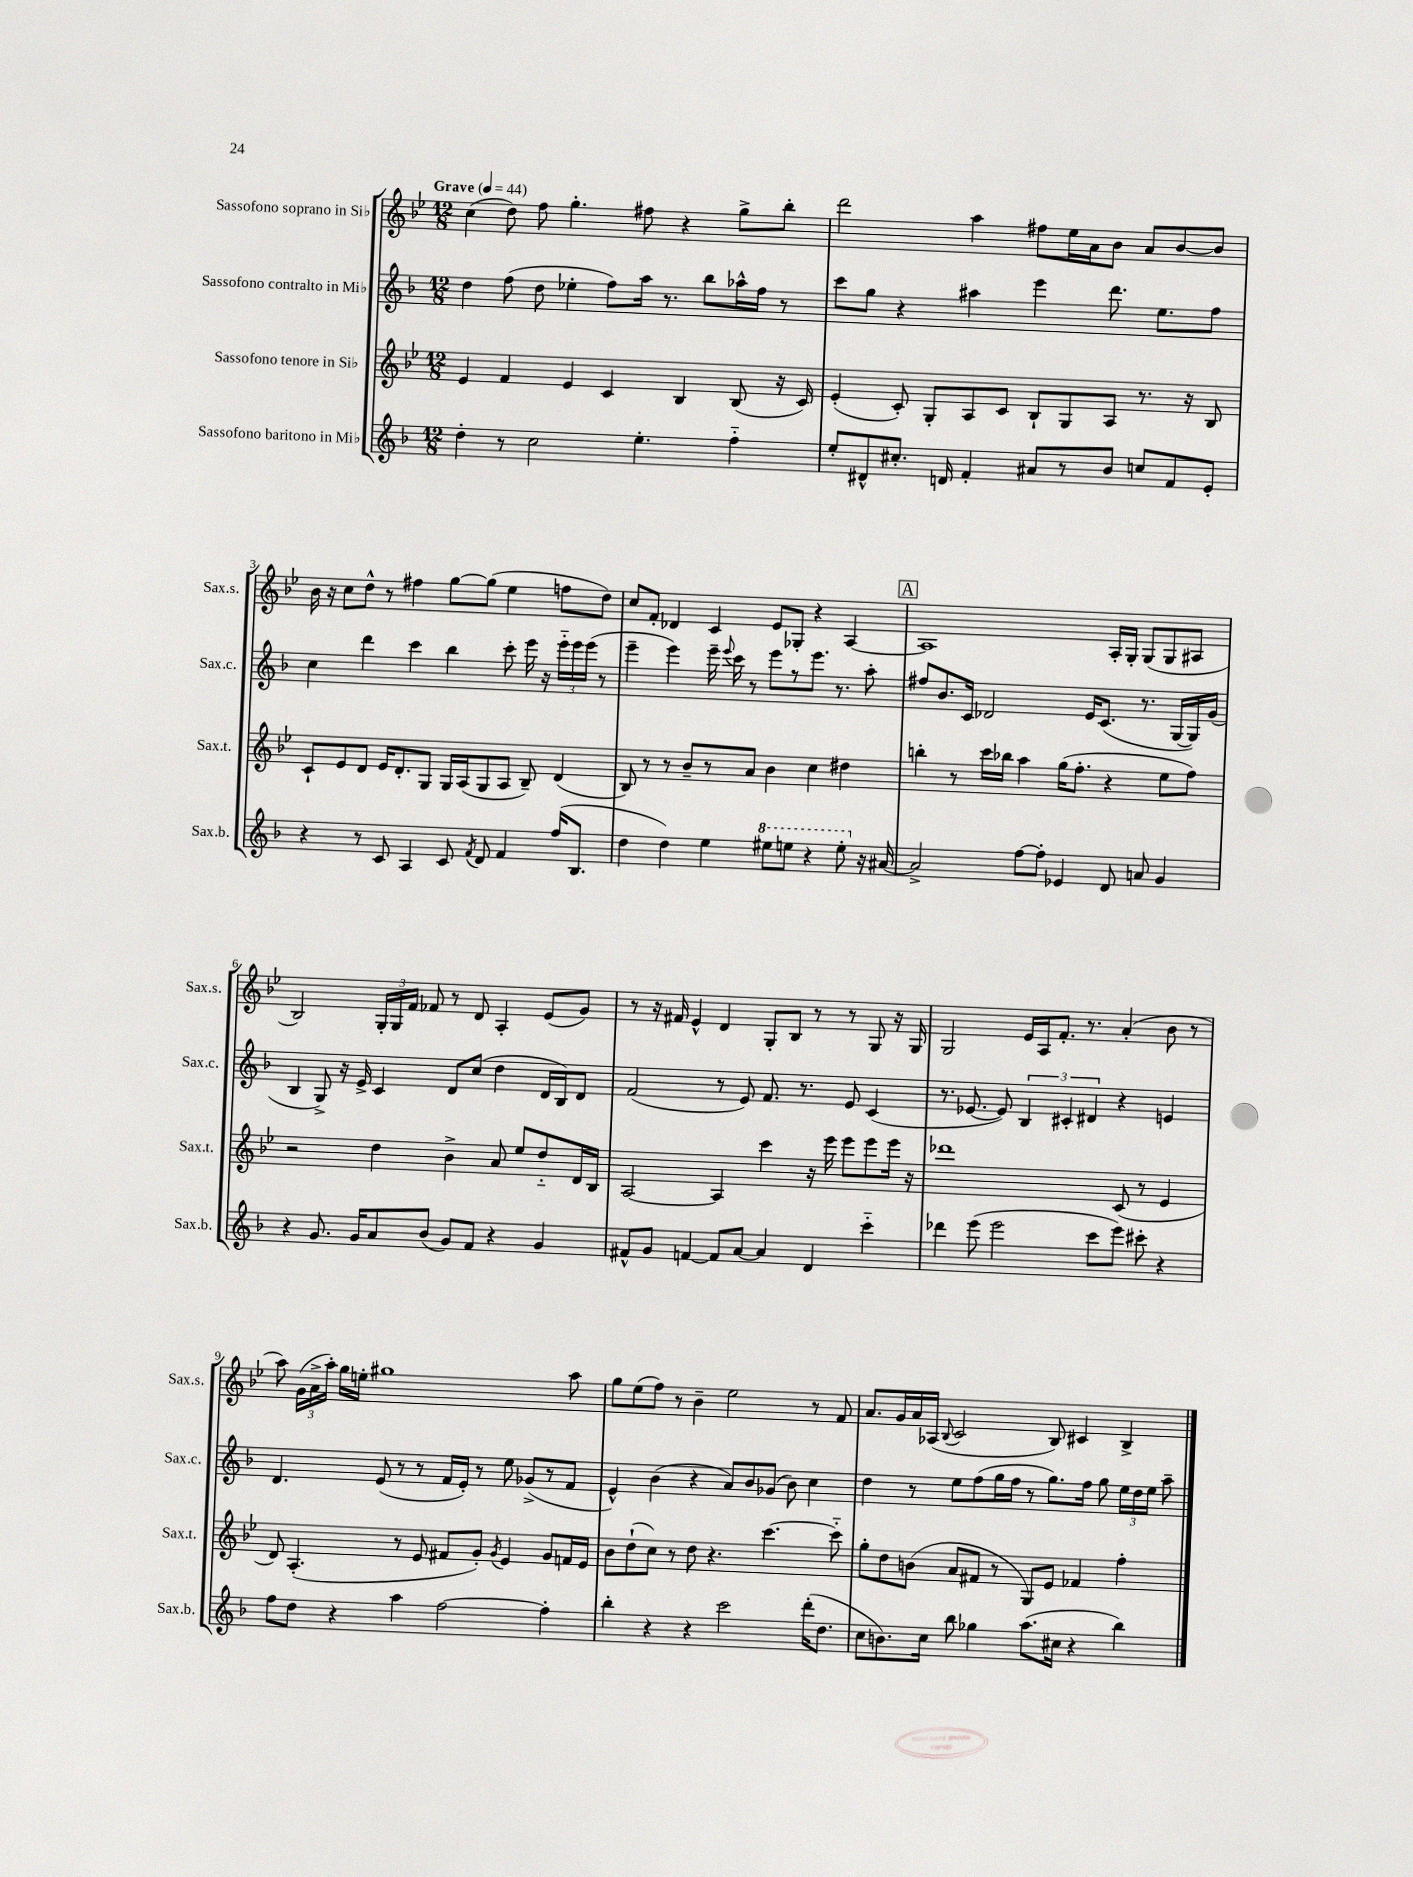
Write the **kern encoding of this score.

**kern	**kern	**kern	**kern
*staff4	*staff3	*staff2	*staff1
*clefG2	*clefG2	*clefG2	*clefG2
*k[b-]	*k[b-e-]	*k[b-]	*k[b-e-]
*M12/8	*M12/8	*M12/8	*M12/8
*MM44	*MM44	*MM44	*MM44
4dd'	4e-	4dd	(4cc
8r	4f	(8ff	8dd)
2cc	.	8dd	8ff
.	4e-	4ee-'	4.gg'
.	4c	8ff)	.
4.ee'	.	16aa	8ff#
.	.	8.r	.
.	4B-	.	4r
.	.	8bb-	.
4ff'~	(8B-	16aa-^^	8gg^
.	.	16ff	.
.	16r	8r	8bb-'
.	16c)	.	.
=	=	=	=
8ee'	(4e-'	8ccc	2ddd
8d#^^	.	8gg	.
8.cc#'	8c')	4r	.
.	8G'	.	.
16d	.	.	.
4f'	8A	4aa#	4aa
.	8c	.	.
8a#	8B-`	4eee	8ff#
8r	8G	.	16ee-
.	.	.	16a
8b-	8A	8.ddd	8b-
8cc	8.r	.	8a
.	.	8.ee	.
8f	.	.	[8b-
.	16r	.	.
8e'	8B-	8ff	8b-]
=	=	=	=
4r	8c`	4cc	16b-
.	.	.	16r
.	8e-	.	8cc
8r	8d	4ddd	8dd^^
8c	16e-	.	8r
.	8.d'	.	.
4A	.	4ccc	4ff#
.	8G	.	.
8c	16G	4bb-	[8gg
.	(16A	.	.
8qf	.	.	.
8d	8G	.	(8gg]
4f	8A	8ccc'	4ee-
.	8B-~)	16eee	.
.	.	16r	.
(16ff	(4d	24eee'~	8ff
.	.	24eee	.
8.B-	.	.	.
.	.	(24eee	.
.	.	8r	8dd)
=	=	=	=
4dd	8B-)	4eee~	8cc
.	8r	.	8f'
4dd)	8r	4eee)	4d-
.	8b-~	.	.
4ee	8r	16eee~	4c
.	.	8qqeee	.
.	.	16ccc	.
.	8a	8r	.
8eee#	4b-	8eee	8e-
8eee	.	8r	8G-'
4r	4cc	8.eee	4r
.	.	8.r	.
8eee'	4dd#	.	[4A
16r	.	8aa'	.
[16a#	.	.	.
=	=	=	=
2a#^]	4bb'	8ff#	1A]
.	.	8.b-	.
.	8r	.	.
.	.	16c	.
.	16ccc	2d-	.
.	16bb-	.	.
[8ff	4aa	.	.
8ff']	.	.	.
4e-	(16gg	.	.
.	8.ff'	.	.
.	.	16e	.
.	.	(8.c	.
8d	4r	.	16A'
.	.	.	16G'
8a	.	8.r	(8G
4g	8ee-	.	8G
.	.	[16G	.
.	8ff)	16G])	8A#
.	.	(16g	.
=	=	=	=
4r	2r	4B-	2B-)
8.g	.	8G^)	.
.	.	16r	.
16g	.	16e^	.
8a	4dd	4c	24G'
.	.	.	24G
.	.	.	24f
(8b-	.	.	8f-
8g)	4b-^	8d	8r
8f	.	(8cc	8d
4r	8a	4dd	4A'
.	8ee-	.	.
4g	8dd'~	16d	(8e-
.	.	16B-)	.
.	16d	8d	8g)
.	16B-	.	.
=	=	=	=
8f#^^	[2A	(2f	8r
8g	.	.	16r
.	.	.	16f#
[4f	.	.	4e-^^
8f]	4A]	8r	4d
[8a	.	8e)	.
4a]	4ccc	8.f	8G'
.	.	.	8B-
.	.	8.r	.
4d	16r	.	8r
.	16eee-	.	.
.	8eee-	8e	8r
4ccc'~	8eee-	(4c	8G
.	16eee-	.	16r
.	16r	.	16G
=	=	=	=
4ddd-	1ddd-	8.r	2G
.	.	[8.e-	.
(8eee	.	.	.
2eee	.	8e-])	.
.	.	6B-	16e-
.	.	.	16A
.	.	.	8.f'
.	.	6c#'	.
.	.	.	8.r
.	.	6d#	.
8ccc	.	.	.
8eee)	(8c	4r	(4a'
8ccc#'	8r	.	.
4r	4e-	4e	8b-
.	.	.	8r
=	=	=	=
8ff	8d)	4.d	8aa)
8dd	(4.A'	.	(24g
.	.	.	24a^
.	.	.	24aa')
4r	.	.	16gg
.	.	.	16ee'
.	.	(8e	1gg#
4aa	8r	8r	.
.	8e-	8r	.
[2ff	8f#	16f	.
.	.	16e')	.
.	8g')	8r	.
.	8qg	.	.
.	4e-	8ee	.
.	.	(8g-^	.
4ff']	8g	8r	.
.	16f	8f	8aa
.	16e-	.	.
=	=	=	=
4bb-'	8b-	4e^^)	8gg
.	(8dd`	.	(8ee-
4r	8cc)	(4b-	8ff)
.	8r	.	8r
4r	8dd	4r	4b-~
.	4.r	.	.
2ccc	.	8a)	2ee-
.	.	8b-	.
.	[4.ccc	(8g-	.
.	.	8b-)	.
(16ddd'	.	4cc	8r
8.dd	.	.	.
.	8ccc'~]	.	8f
=	=	=	=
8cc	8gg'	4dd	8.a
8.b)	8dd	.	.
.	.	.	16g
.	(8b	8r	16a
16cc	.	.	(16A-
.	.	.	8qqB-
8bb-	8a	8ee	2c
4gg-	8f#	(8ff	.
.	8r	16gg	.
.	.	16ff	.
(8.aa	8G)	8r	.
.	8e-	8.gg)	8B-)
16cc#	.	.	.
4r	4f-	.	4c#
.	.	16ff	.
.	.	8gg	.
4bb-)	4ff'	24ee	4B-^
.	.	24dd	.
.	.	24ee	.
.	.	8aa~	.
==	==	==	==
*-	*-	*-	*-
